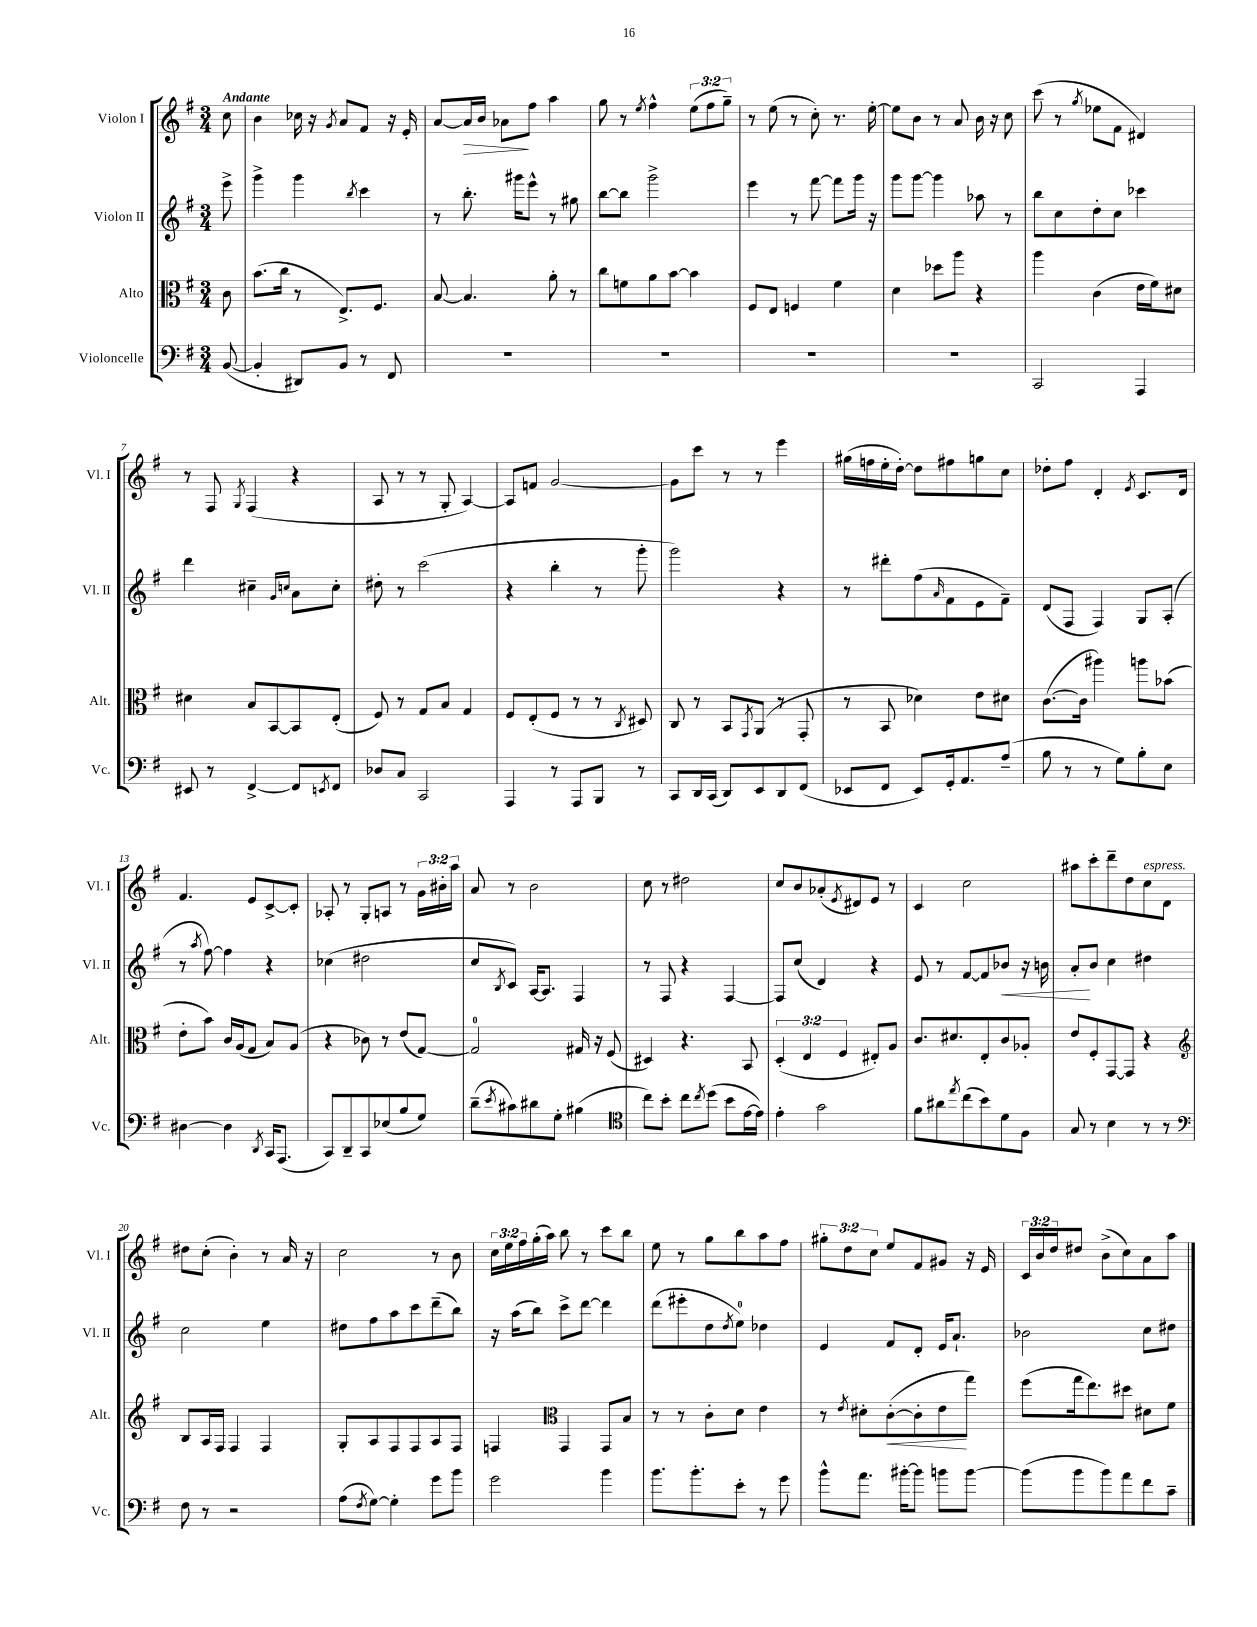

**kern	**kern	**kern	**kern
*staff4	*staff3	*staff2	*staff1
*clefF4	*clefC3	*clefG2	*clefG2
*k[f#]	*k[f#]	*k[f#]	*k[f#]
*M3/4	*M3/4	*M3/4	*M3/4
([8BB/	8c\	8eee^\	8cc\
=	=	=	=
4BB'/]	(8.b\L	4ggg^\	4b\
.	16cc\Jk	.	.
8DD#/L)	8r	4ggg\	16cc-\
.	.	.	16r
.	.	.	8qg/
8BB/J	8.E^/L)	.	8a/L
.	.	8qbb/	.
8r	.	4ccc\	8f#/J
.	8.F#/J	.	.
8FF#/	.	.	16r
.	.	.	16e'/
=	=	=	=
2.r	[8B/	8r	[8a/L
.	4.B/]	8.bb'\	16a/]L
.	.	.	16b/JJ
.	.	.	8a-\L
.	.	16ggg#\LK	.
.	.	8eee^^\J	8ff#\J
.	8a'\	8r	4aa\
.	8r	8gg#\	.
=	=	=	=
2.r	8cc\L	[8bb\L	8gg\
.	8f\	8bb\]J	8r
.	.	.	8qee/
.	8a\	2ggg^\	4ff#^^\
.	[8b\J	.	.
.	4b\]	.	(12ee\L
.	.	.	12ff#\
.	.	.	12gg~\J)
=	=	=	=
2.r	8F#/L	4eee\	8r
.	8E/J	.	(8ee\
.	4F/	8r	8r
.	.	[8fff#\	8cc'\)
.	4f#\	8fff#\]L	8.r
.	.	16ggg\Jk	.
.	.	16r	[16ee'\
=	=	=	=
2.r	4d\	8ggg\L	8ee\]L
.	.	[8ggg\J	8b\J
.	8dd-\L	4ggg\]	8r
.	8aa\J	.	8a/
.	4r	8aa-\	16b\
.	.	.	16r
.	.	8r	8cc\
=	=	=	=
2CC/	4aa\	8bb\L	(8ccc\
.	.	8cc\	8r
.	.	.	8qgg/
.	(4c\	8dd'\	8ee-\L
.	.	8cc\J	8f#\J
4AAA/	16e\LL	4ccc-\	4d#/)
.	16f#\J)	.	.
.	8d#\J	.	.
=	=	=	=
8EE#/	4d#\	4ddd\	8r
8r	.	.	8F#/
.	.	.	8qG/
[4FF#^/	8B/L	4cc#~\	(4F#/
.	[8BB/	.	.
.	.	16qqg/LL	.
.	.	16qqcc/JJ	.
8FF#/]L	8BB/]	8a\L	4r
8qEE/	.	.	.
8FF#/J	(8E'/J	8cc'\J	.
=	=	=	=
8D-/L	8F#/)	8dd#'\	8A/
8C/J	8r	8r	8r
2CC/	8G/L	(2ccc\	8r
.	8B/J	.	8G'/
.	4G/	.	[4A/)
=	=	=	=
4AAA/	8F#/L	4r	8A/]L
.	(8E'/	.	8f/J
8r	8F#/J	4bb'\	[2g/
8AAA/L	8r	.	.
8BBB/J	8r	8r	.
.	8qC/	.	.
8r	8D#/)	8ggg'\	.
=	=	=	=
8CC/L	8C/	2ggg\)	8g\]L
16DD/L	8r	.	8ccc\J
(16CC/JJ	.	.	.
8DD/L)	8BB/L	.	8r
.	8qGG/	.	.
8EE/	(8AA/J	.	8r
8DD/	8r	4r	4eee\
(8FF#/J	8GG'/	.	.
=	=	=	=
8EE-/L	8r	8r	(16gg#\LL
.	.	.	16ff\
8FF#/J	8BB/	8ddd#'\L	16ee'\
.	.	.	[16dd'\JJ)
8EE-/L)	4d-\)	(8ff#\	8dd\]L
.	.	16qqa/	.
16GG'/k	.	8f#\	8ff#\
8.AA/	.	.	.
.	8e\L	8e\	8gg\
(8A~/J	8d#\J	8f#~\J)	8cc\J
=	=	=	=
8B\	([8.c\L	(8d/L	8dd-'\L
8r	.	8F#/J	8ff#\J
.	16c\]Jk	.	.
8r	4aa#\)	4F#/)	4d'/
8G\L)	.	.	.
.	.	.	8qe/
8B'\	8aa\L	8G/L	8.c/L
8E\J	(8b-\J	(8A'/J	.
.	.	.	16d/Jk
=	=	=	=
[4D#\	8e'\L	8r	4.f#/
.	.	8qaa/	.
.	8b\J)	[8ff#\)	.
4D#\]	16c/LL	4ff#\]	.
.	(16A/J	.	.
.	8G/J	.	8e/L
8qDD/	.	.	.
16CC/LK	8B/L)	4r	[8c^/
(8.AAA/J	.	.	.
.	(8A/J	.	8c'/]J
=	=	=	=
8CC/L)	4r	(4cc-\	8A-'/
8DD~/	.	.	8r
8CC/	8c-\)	2dd#\	8G'/L
(8E-/	8r	.	8A/J
8B/	(8e/L	.	8r
8G/J)	[8G/J)	.	24g\LL
.	.	.	24b#'\
.	.	.	24aa\JJ
=	=	=	=
(8d~\L	2G/]	8cc/L	8a/
8qe/	.	8qB/	.
8c#\)	.	8c/J)	8r
8d#\	.	[16A/LK	2b\
.	.	8.A/]J	.
8G'\J	.	.	.
(4B#\	16G#/	4F#/	.
.	16r	.	.
.	(8F#/	.	.
=	=	=	=
*clefC4	*	*	*
8cc\L)	4D#/)	8r	8cc\
8b'\J	.	8F#/	8r
8cc\L	4.r	4r	2dd#\
8qcc/	.	.	.
(8dd\J	.	.	.
8b\L	.	[4F#/	.
[16e\L	8BB/	.	.
16e\]JJ)	.	.	.
=	=	=	=
4e'\	(6D'/	8F#/]L	8cc/L
.	.	(8cc/J	8b/
.	6E/	.	.
2g\	.	4d/)	(8a-'/
.	6F#/	.	.
.	.	.	8qe/
.	.	.	8d#/)
.	8E#'/L)	4r	8e/J
.	8A/J	.	8r
=	=	=	=
8f#\L	8.c/L	8e/	4c/
8a#\	.	8r	.
.	8.d#/	.	.
8qee/	.	.	.
(8cc\	.	[8f#/L	2cc\
8b\)	8E'/	8f#/]	.
8d\	8c/	8b-/J	.
8F#\J	8A-'/J	16r	.
.	.	16b\	.
=	=	=	=
8G/	8e/L	8a'/L	8aa#\L
8r	8F#'/	8b/J	8ccc'\
4B\	[8GG/	4cc\	8ddd~\
.	8GG/]J	.	8dd\
8r	4r	4dd#\	8cc\
8r	.	.	8d\J
=	=	=	=
*clefF4	*clefG2	*	*
8F#\	8B/L	2cc\	8dd#\L
8r	16A/L	.	(8cc'\J
.	16F#/JJ	.	.
2r	4F#/	.	4b'\)
.	4F#/	4ee\	8r
.	.	.	16a/
.	.	.	16r
=	=	=	=
(8A\L	8G'/L	8dd#\L	2cc\
8qF#/	.	.	.
[8G\J)	8A/	8ff#\	.
4G'\]	8F#/	8aa\	.
.	8F#/	8ccc\	.
8g\L	8A/	(8ddd~\	8r
8b\J	8F#/J	8bb\J)	8b\
=	=	=	=
2g\	4F/	16r	24cc\LL
.	.	.	24ee\
.	.	(16aa\LK	.
.	.	.	24ff#\
.	.	8bb\J)	(16gg'\
.	.	.	16aa\JJ)
*	*clefC3	*	*
.	4GG/	8ccc^\L	8bb\
.	.	[8ddd\J	8r
4b\	8GG/L	4ddd\]	8ccc\L
.	8B/J	.	8bb\J
=	=	=	=
8.b\L	8r	(8ddd\L	8ee\
.	8r	8eee#'\	8r
8.b'\	.	.	.
.	8c'\L	8dd\	8gg\L
.	.	8qdd/	.
8e'\J	8d\J	8ee\J)	8bb\
8r	4e\	4dd-\	8aa\
8g\	.	.	8ff#\J
=	=	=	=
8b^^\L	8r	4e/	12gg#'\L
.	.	.	12dd\
.	8qe/	.	.
8.a\J	8d#'\L	.	.
.	.	.	12cc\J
.	([8c'\	8f#/L	8ee/L
[16b#'\LK	.	.	.
8b#\]J	8c'\]	8d'/J	8f#/
8b\L	8e\	16e/LK	8g#/J
.	.	8.a`/J	.
[8b\J	8gg\J)	.	16r
.	.	.	16e/
=	=	=	=
(8b\]L	(8ff#\L	2b-\	24c/LL
.	.	.	24b/
.	.	.	24dd/J
8b\	16gg\k	.	8dd#/J
.	8.ee\)	.	.
8b\)	.	.	(8b^\L
8a\	8dd#\J	.	8cc\)
8f#\	8d#\L	8cc\L	8a\
8c~\J	8f#\J	8dd#\J	8aa\J
==	==	==	==
*-	*-	*-	*-
